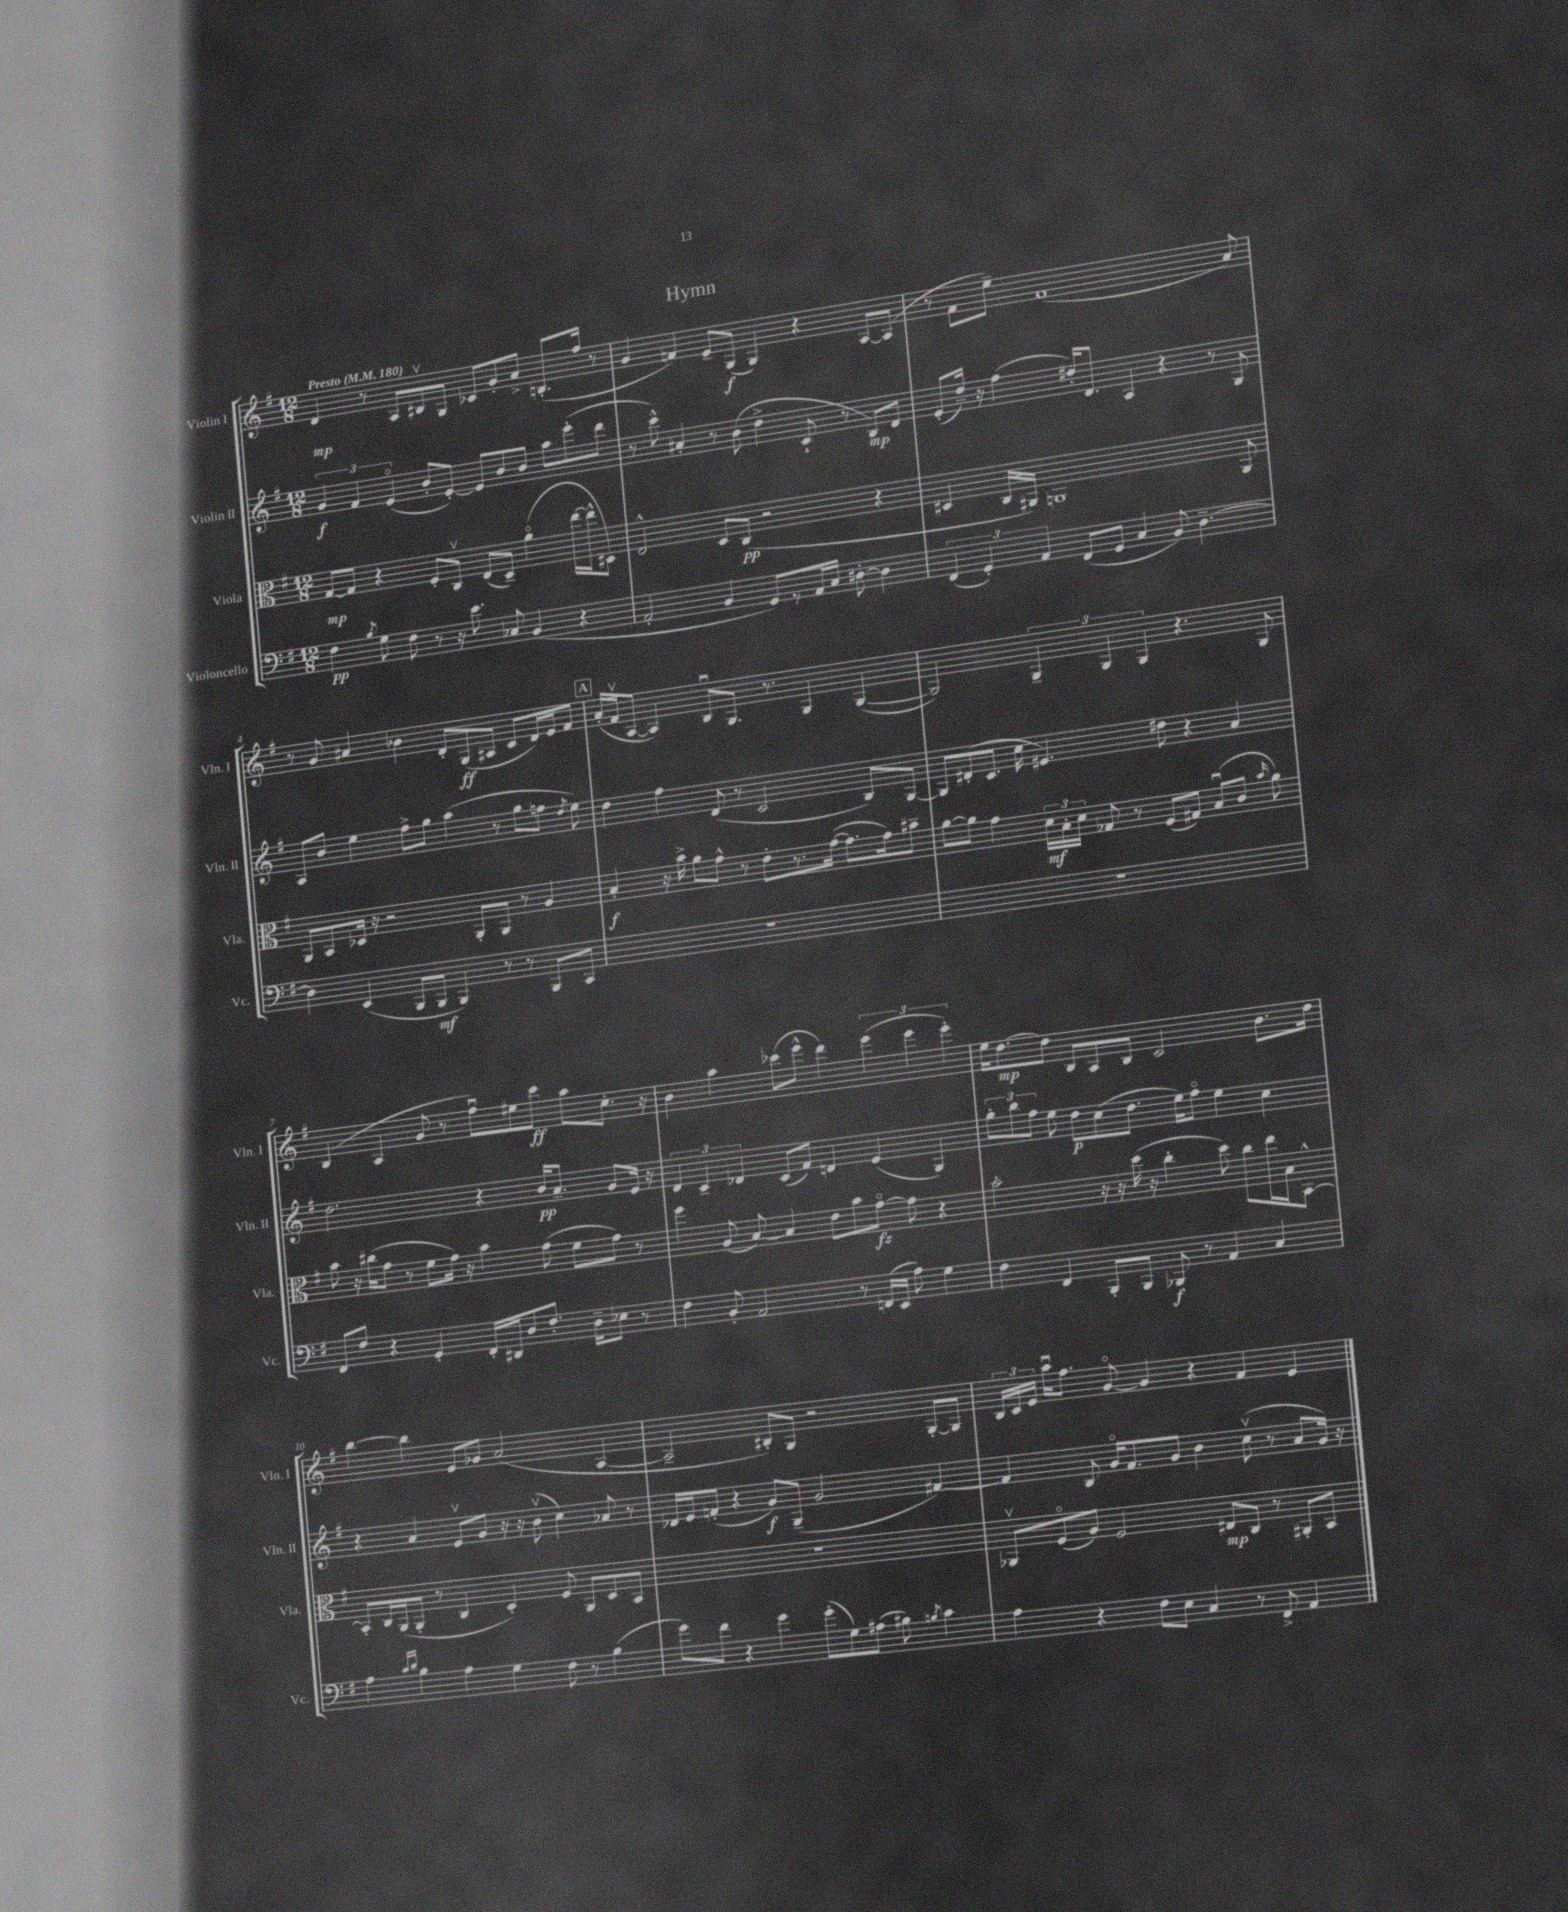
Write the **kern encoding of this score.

**kern	**dynam	**kern	**dynam	**kern	**dynam	**kern	**dynam
*part4	*part4	*part3	*part3	*part2	*part2	*part1	*part1
*staff4	*staff4	*staff3	*staff3	*staff2	*staff2	*staff1	*staff1
*I"Violoncello	*	*I"Viola	*	*I"Violin II	*	*I"Violin I	*
*I'Vc.	*	*I'Vla.	*	*I'Vln. II	*	*I'Vln. I	*
*clefF4	*	*clefC3	*	*clefG2	*	*clefG2	*
*k[f#]	*	*k[f#]	*	*k[f#]	*	*k[f#]	*
*M12/8	*	*M12/8	*	*M12/8	*	*M12/8	*
*MM180	*	*MM180	*	*MM180	*	*MM180	*
=1	=1	=1	=1	=1	=1	=1	=1
!	!	!	!	!	!	!LO:TX:a:B:t=Presto	!
4F#\	pp	[8G/L	mp	6g/	f	4d/	mp
.	.	8G/J]	.	.	.	.	.
.	.	.	.	6f#/	.	.	.
8qB/	.	.	.	.	.	.	.
8G\	.	4r	.	.	.	8r	.
.	.	.	.	(6e/	.	.	.
8F#\	.	.	.	.	.	8A/L	.
8r	.	8F#'/L	.	8b'/L	.	8B#Xv/	.
16r	.	8Cv/J	.	[8e'/J)	.	8G/J	.
8.e\	.	.	.	.	.	.	.
.	.	(8E/L	.	8e/L]	.	8c-X/L	.
8C-X/	.	8D~/J)	.	8b/	.	8g'/	.
(4BB/	.	(4a\	.	8b/J	.	8a^/J	.
.	.	.	.	8aa\L	.	(8.Bn'/L	.
4r	.	[16ee\LL	.	(8eee'\	.	.	.
.	.	16ee^^\J]	.	.	.	16ff#/Jk	.
.	.	8D#X\J)	.	8ddd\J	.	8r	.
=2	=2	=2	=2	=2	=2	=2	=2
2AA'/	.	2E^^/	.	8r	.	4g/	.
.	.	.	.	8ccc^^\)	.	.	.
.	.	.	.	4a#X'/	.	4fn/)	.
4BB/	.	8D/L	.	8r	.	8e~/L	.
.	.	(8C/J	pp	(8b\	.	(8G/J	f
8GG/L)	.	2r	.	4dd^\	.	4G/)	.
8r	.	.	.	.	.	.	.
16AA/L	.	.	.	8c`/	.	4r	.
16C/JJ	.	.	.	.	.	.	.
[8D#X'\	.	.	.	8r	.	.	.
4D#\]	.	4r	.	8B/L)	mp	[8A/L	.
.	.	.	.	8d/J	.	(8A/J]	.
=3	=3	=3	=3	=3	=3	=3	=3
(6FF#/	.	4D#X/	.	(8e'/L	.	8r	.
.	.	.	.	16dd~/Jk)	.	8f#\L	.
6GG'/)	.	.	.	.	.	.	.
.	.	.	.	16r	.	.	.
.	.	16C/LL	.	(4ff#\	.	8ee~\J)	.
.	.	16AA#X/JJ)	.	.	.	.	.
6AA/	.	.	.	.	.	.	.
.	.	1AAn	.	.	.	(1f#	.
(8FF#/L	.	.	.	16dd#X'/KL)	.	.	.
.	.	.	.	8.d/J	.	.	.
8GG/J	.	.	.	.	.	.	.
4C/	.	.	.	4A/	.	.	.
8BB/)	.	.	.	4r	.	.	.
[4.D~\	.	.	.	.	.	.	.
.	.	.	.	8r	.	.	.
.	.	8AA/	.	8G/	.	8a/)	.
!!LO:LB:g=z
=4	=4	=4	=4	=4	=4	=4	=4
4D\]	.	8AA/L	.	8A/L	.	8r	.
.	.	8BB/	.	8b/J	.	8g/	.
(4EE/	.	16D-X/Jk	.	4ee\	.	4a#X/	.
.	.	16r	.	.	.	.	.
.	.	2r	.	.	.	.	.
8BBB/L	.	.	.	8ff#^\L	.	4b-X\	.
8BBB/J	mf	.	.	8gg\J	.	.	.
4BBB/)	.	.	.	(4aa\	.	8d'/L	.
.	.	8AA'/L	.	.	.	(8G/	ff
8r	.	8AA/J	.	8r	.	8A#X/J	.
8r	.	8r	.	8gg\L	.	8c/L	.
8BBB/L	.	4A/	.	8ffn\J	.	16d/L)	.
.	.	.	.	.	.	16e/J	.
.	.	.	.	8qdd/	.	.	.
8CC/J	.	.	.	8ee\)	.	8f#/J	.
!!LO:REH:place=s1:t=A
=5	=5	=5	=5	=5	=5	=5	=5
1.r	.	4B'/	f	4dd\	.	(16a'/LL	.
.	.	.	.	.	.	16f#v/J	.
.	.	.	.	.	.	[8A/J	.
.	.	16r	.	4ff#\	.	4A/])	.
.	.	16b^\	.	.	.	.	.
.	.	8a\L	.	.	.	.	.
.	.	8g^^\J	.	(8d/	.	8Bu/L	.
.	.	8r	.	8r	.	8.G/J	.
.	.	8e'\L	.	2c/	.	.	.
.	.	.	.	.	.	8.r	.
.	.	8.r	.	.	.	.	.
.	.	.	.	.	.	4G/	.
.	.	([16g\Jk	.	.	.	.	.
.	.	8.g\L]	.	.	.	.	.
.	.	.	.	8B/L)	.	([4G/	.
.	.	16g\k)	.	.	.	.	.
.	.	8b#X~\J	.	[8G/J	.	.	.
=6	=6	=6	=6	=6	=6	=6	=6
1.r	.	[8a\L	.	8G/L]	.	2G/])	.
.	.	8a\J]	.	(8d#X'/	.	.	.
.	.	4g\	.	8.c/J	.	.	.
.	.	.	.	16cc\	.	.	.
.	.	24d\LL	mf	4.e#X/)	.	6G~/	.
.	.	24B'\	.	.	.	.	.
.	.	24d\JJ	.	.	.	.	.
.	.	8G-X/	.	.	.	.	.
.	.	.	.	.	.	6G/	.
.	.	8r	.	.	.	.	.
.	.	.	.	.	.	6G/	.
.	.	(8F#/L	.	8dd#X\	.	.	.
.	.	8G#X/J)	.	4r	.	4.r	.
.	.	(8Bu/L	.	.	.	.	.
.	.	8c/J	.	4a/	.	.	.
.	.	16qqb/	.	.	.	.	.
.	.	8a\)	.	.	.	8G/	.
!!LO:LB:g=z
=7	=7	=7	=7	=7	=7	=7	=7
8FF#/L	.	8b\	.	2.dd\	.	(4B/	.
8F#/J	.	16r	.	.	.	.	.
.	.	(16cc#X\KL	.	.	.	.	.
4r	.	8g\J	.	.	.	4A/	.
.	.	8r	.	.	.	.	.
4GG'/	.	8f#\L	.	.	.	8g/	.
.	.	16g\Jk)	.	.	.	8r	.
.	.	16r	.	.	.	.	.
16FF#'/LL	.	4b\	.	4r	.	8ff#u\L)	.
16DD#X/J	.	.	.	.	.	.	.
8D/	.	.	.	.	.	8ee#X\	.
8.F#'/J	.	(8g\	.	16b/KL	pp	8ccc\J	ff
.	.	.	.	8.a~/J	.	.	.
.	.	8f#\L	.	.	.	8aa\L	.
16D~\KL	.	.	.	.	.	.	.
8E-X\J	.	8g\J)	.	8g/L	.	8.cc'\J	.
8r	.	8r	.	16e/Jk	.	.	.
.	.	.	.	16r	.	16r	.
=8	=8	=8	=8	=8	=8	=8	=8
4F#\	.	4ff#\	.	6d/	.	4b\	.
.	.	.	.	6c~/	.	.	.
8BB'/	.	(8A/	.	.	.	4aa\	.
.	.	.	.	6d-X/	.	.	.
2AA/	.	[8B/)	.	.	.	.	.
.	.	4B/]	.	(8c/L	.	(8ccc-X\L	.
.	.	.	.	8f#/J)	.	8eee^^\J	.
.	.	8e\L	.	4dn/	.	4ddd\)	.
8r	.	8b\	.	.	.	.	.
(16FFn/LL	.	[8g\J	fz	(4e/	.	(6eee\	.
16EE/JJ	.	.	.	.	.	.	.
8A\)	.	8g\]	.	.	.	.	.
.	.	.	.	.	.	6eee\	.
4G\	.	4r	.	4G/)	.	.	.
.	.	.	.	.	.	6eee'\)	.
=9	=9	=9	=9	=9	=9	=9	=9
4F#\	.	2b'\	.	12gg'\L	.	16ee\KL	.
.	.	.	.	.	.	[8.dd\	mp
.	.	.	.	12bb\	.	.	.
.	.	.	.	12ff#\J	.	.	.
4FF#/	.	.	.	8ee\	.	8dd\J]	.
.	.	.	.	8dd\L	p	8B/L	.
8BBB'/L	.	16r	.	(8cc\	.	8A/	.
.	.	16r	.	.	.	.	.
8BBB/J	.	(16dd\	.	8.dd\J	.	8B/J	.
.	.	16r	.	.	.	.	.
8BBB-X/	f	4cc'\	.	.	.	2c/	.
.	.	.	.	16ee\KL)	.	.	.
8r	.	.	.	8ff#\J	.	.	.
4AA/	.	8dd\)	.	4ee\	.	.	.
.	.	8cc\L	.	.	.	.	.
4C/	.	16ee\L	.	4cc\	.	8.b\L	.
.	.	16B\J	.	.	.	.	.
.	.	[8BB^^\J	.	.	.	.	.
.	.	.	.	.	.	16dd\Jk	.
!!LO:LB:g=z
=10	=10	=10	=10	=10	=10	=10	=10
4A\	.	8BB'/L]	.	4r	.	[4bb\	.
.	.	16C/L	.	.	.	.	.
.	.	(16AA/J	.	.	.	.	.
16qqc/LL	.	.	.	.	.	.	.
16qqd/JJ	.	.	.	.	.	.	.
4B\	.	8AA'/J	.	4a/	.	4bb\]	.
.	.	8r	.	.	.	.	.
4A\	.	4C/	.	8ev/L	.	8e/L	.
.	.	.	.	8g/J	.	8g-X/J	.
4G\	.	4D'/)	.	16r	.	(2a/	.
.	.	.	.	16r	.	.	.
.	.	.	.	(8bv\	.	.	.
8F#\	.	8F#/	.	4cc\)	.	.	.
8r	.	8AA/L	.	.	.	.	.
(4B\	.	8D/	.	8a-X/	.	[4A/	.
.	.	8BB/J	.	8r	.	.	.
=11	=11	=11	=11	=11	=11	=11	=11
8g\L)	.	1.r	.	16d-X/LL	.	2A~/]	.
.	.	.	.	16e/J	.	.	.
8f#\J	.	.	.	(8fn'/J	.	.	.
4r	.	.	.	4r	.	.	.
4g\	.	.	.	8g/L)	f	8B#X'/L)	.
.	.	.	.	(8G~/J	.	8G/J	.
(8g'\L	.	.	.	2g/	.	2r	.
8G\)	.	.	.	.	.	.	.
(8A#X\J	.	.	.	.	.	.	.
8B#X\)	.	.	.	.	.	.	.
8qBn/	.	.	.	.	.	.	.
4c\	.	.	.	[4f#X/)	.	[8G'/L	.
.	.	.	.	.	.	8G/J]	.
=12	=12	=12	=12	=12	=12	=12	=12
4A\	.	8AA-Xv/L	.	4f#/]	.	24B/LL	.
.	.	.	.	.	.	24c/	.
.	.	.	.	.	.	24e/JJ	.
.	.	(8F#/	.	.	.	16aau\KL	.
.	.	.	.	.	.	8.ff#\J	.
4r	.	8A/J)	.	8B/	.	.	.
.	.	2F#/	.	16g/KL	.	[8g/	.
.	.	.	.	8.f#/	.	.	.
8F#\L	.	.	.	.	.	4g/]	.
8E\J	.	.	.	8g/J	.	.	.
4C/	.	.	.	4b\	.	4r	.
.	.	8E#X/L	mp	.	.	.	.
8r	.	8C/J	.	(8ccv\	.	4f#/	.
8FF#^/	.	8r	.	8r	.	.	.
4AA/	.	8AA#X'/L	.	8a/L	.	4e/	.
.	.	8BB/J	.	16g/Jk)	.	.	.
.	.	.	.	16r	.	.	.
==	==	==	==	==	==	==	==
*-	*-	*-	*-	*-	*-	*-	*-
